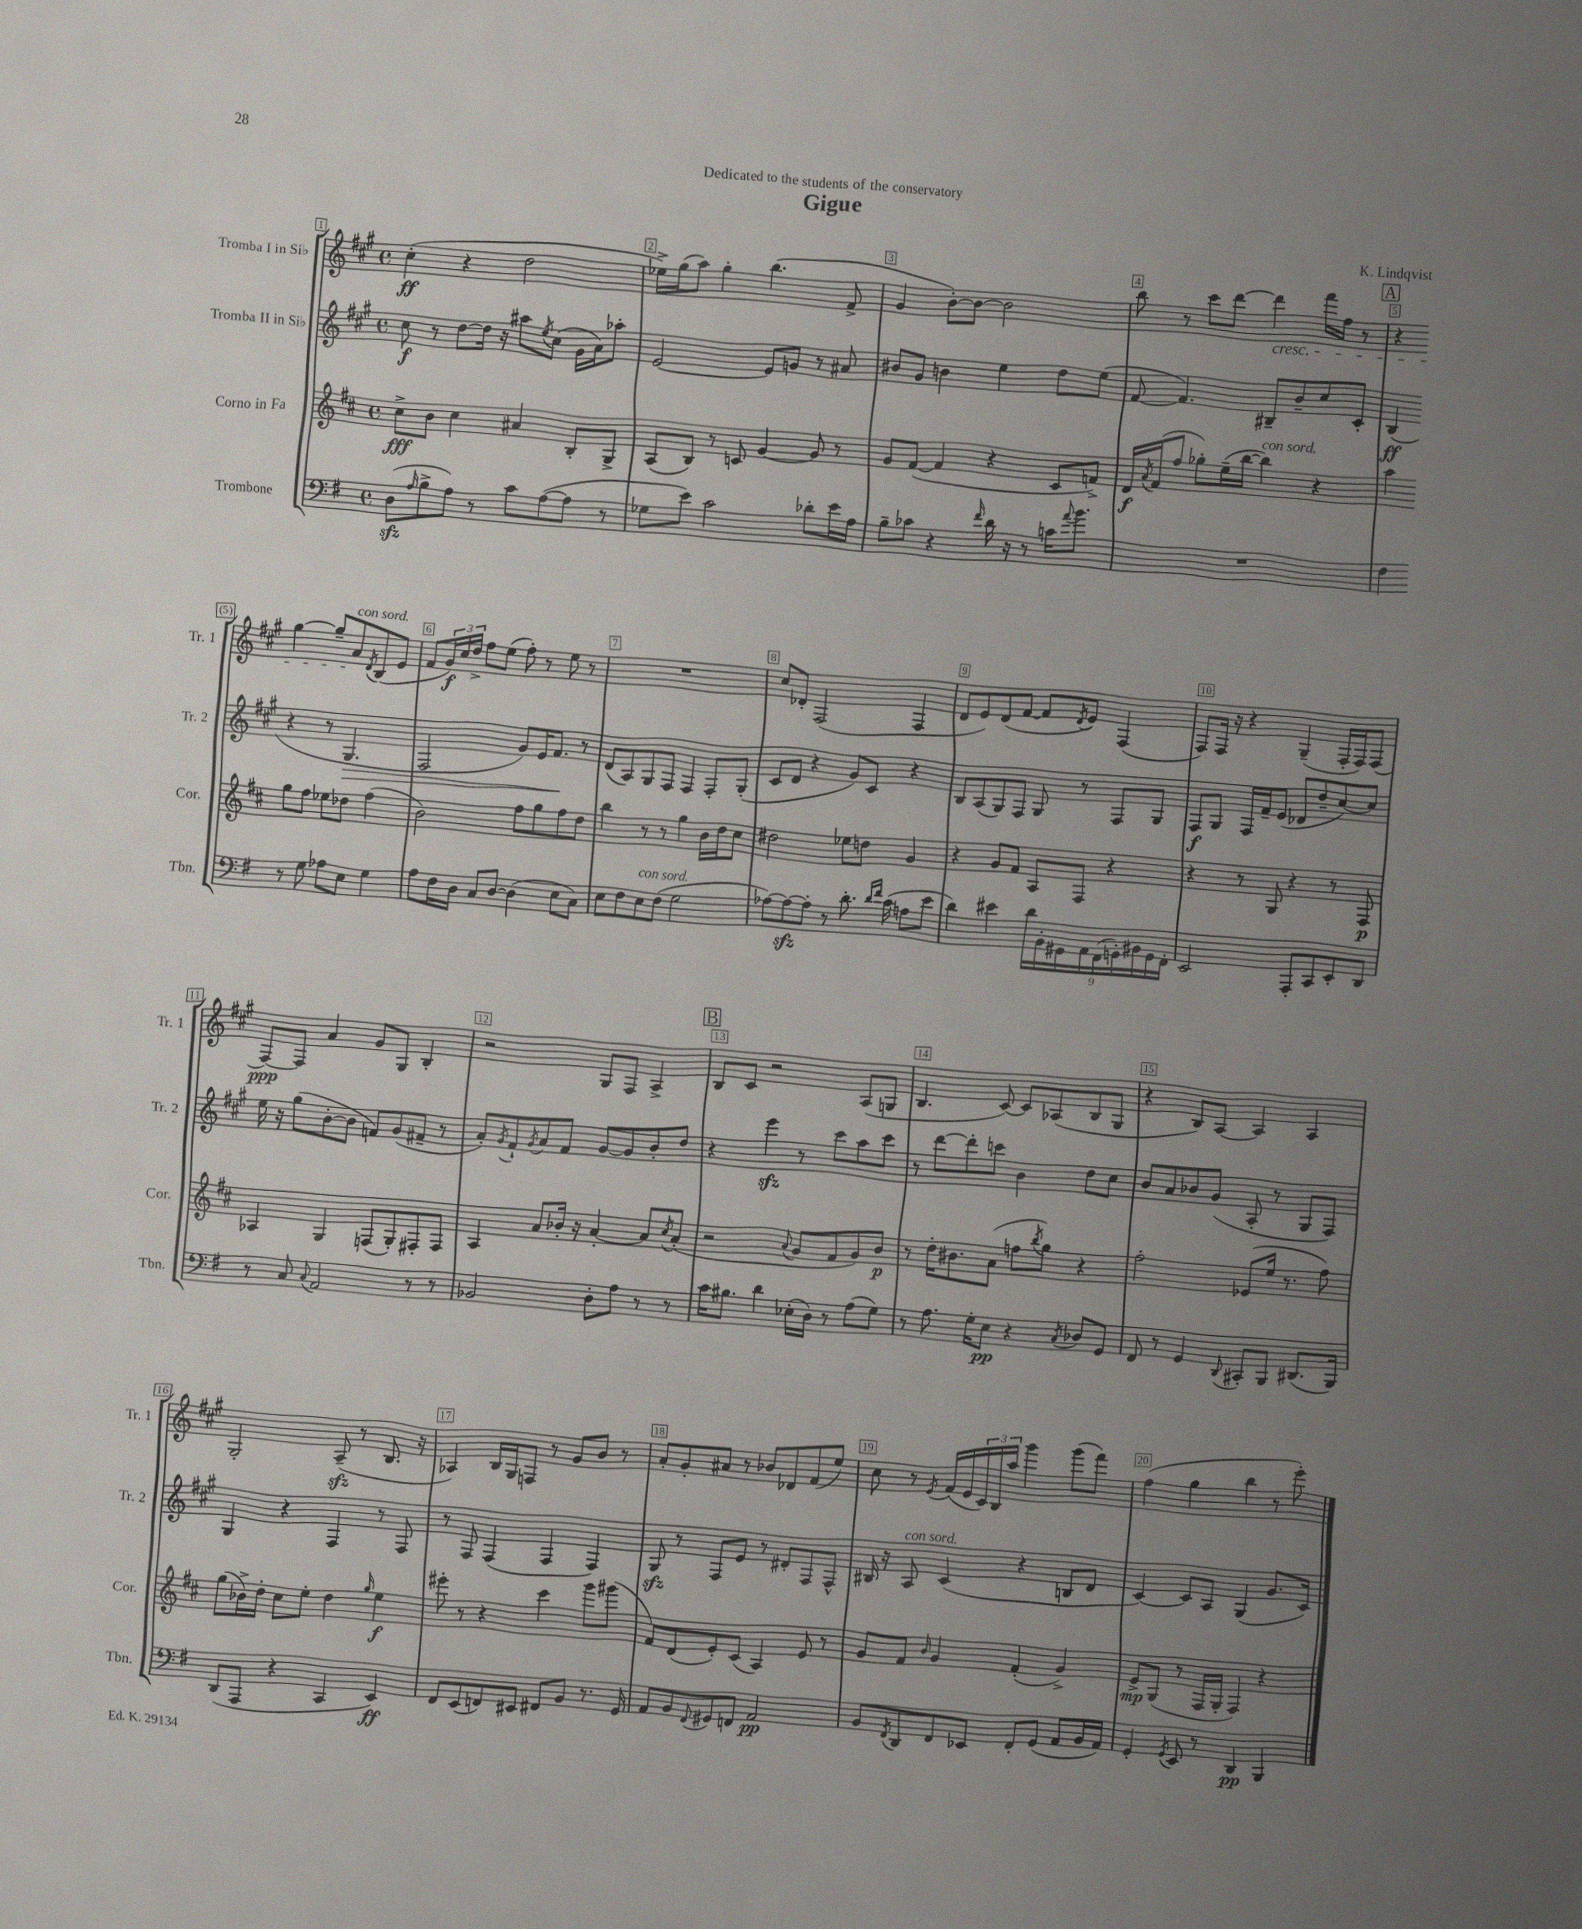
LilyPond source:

\header { title = "Gigue" composer = "K. Lindqvist" dedication = "Dedicated to the students of the conservatory" }
<<
\new StaffGroup <<
\new Staff = "s0" \with { instrumentName = "Tromba I in Sib" shortInstrumentName = "Tr. 1" } {
    \clef treble \key a \major \defaultTimeSignature \time 4/4
    cis''4-.\ff( r4 d''2 |
    ees''16->) gis''16( a''8) gis''4-. b''4.( fis'8-> |
    gis'4 b'8~-.) b'8~ b'2 |
    b''8 r8 cis'''8 d'''8~ d'''4\cresc fis'''16 fis''16 r8 |
    \mark \markup { \box "A" } r4 gis''4~ gis''8-- a'8\!^\markup { \italic "con sord." } \acciaccatura { d'8 } b8( e'8 |
    fis'8 \tuplet 3/2 { gis'16\f) cis''16 d''16-> } fis''8 e''8( fis''8-.) r8 e''8 r8 |
    R1 |
    cis''8 des'8-. fis2( fis4 |
    d'8 e'8) d'8( fis'8~ fis'8 \acciaccatura { d'8 } e'8) fis4( |
    fis8) fis16 r16 r4 gis4--( fis16-. fis16) fis8( |
    fis8~\ppp) fis8 a'4 gis'8 gis8 b4-. |
    r2 gis8 fis8 a4-> |
    \mark \markup { \box "B" } b8 cis'8 r2 a8( g8 |
    b4. cis'8~) cis'8 aes8( b8 gis8 |
    r4 b8) a8~ a4 a4 |
    gis2-. a8--\sfz( r8 b8. r16 |
    aes4) b16 gis16 f8 r8 gis'8 b'8 r8 |
    a'8-. gis'8-. ais'8 r8 bes'8 des'8 fis'8( e''8) |
    cis''8 r8 \acciaccatura { e'8 } fis'16( e'16 \tuplet 3/2 { cis'16) b16 a''16 } gis'''4 gis'''8( fis'''8) |
    fis''4( gis''4 b''4 r8 e'''8-.) \bar "|." |
}
\new Staff = "s1" \with { instrumentName = "Tromba II in Sib" shortInstrumentName = "Tr. 2" } {
    \clef treble \key a \major \defaultTimeSignature \time 4/4
    cis''8\f r8 d''8~ d''16 r16 ais''8 \acciaccatura { e''8 } cis''8( gis'16 a'16) aes''8-. |
    e'2~ e'8 g'8 r8 ais'8 |
    bis'8 gis'8 b'4 e''4 d''8 e''8( |
    fis'8~ fis'4.) bis8-- b'8-- cis''8 cis'8-. |
    \mark \markup { \box "A" } b4\ff( r4 r8 gis4.\> |
    fis2 gis'8) e'16 fis'8.\! r8 |
    d'8( a8) gis8 fis8 fis4 fis8-. gis8-.( |
    cis'8 d'8 r4 gis'8) cis'8 r4 |
    b8 a8( gis8) fis8 gis8 r8 fis8 gis8 |
    fis8\f gis8 fis16 fis'16-- e'8( des'8 d''8-- cis''8~) cis''8 |
    e''16 r16 gis''8( b'8~-. b'8 f'8) gis'8( fis'8-- r8 |
    a'8-.) \acciaccatura { gis'8 } fis'8-! \acciaccatura { gis'8 } a'8 fis'8 gis'8~ gis'8 b'8-. d''8 |
    \mark \markup { \box "B" } r4 e'''4\sfz r8 cis'''8 a''8 cis'''8 |
    r8 d'''8~ d'''8-. c'''8 b'4 d''8 cis''8 |
    b'8 a'8 bes'8 gis'8( a8-. r8 gis8 fis8) |
    gis4 r4 fis4 r8 fis8 |
    r8 fis8 fis4( fis4 fis4) |
    gis8\sfz r8 fis8 e'8 r8 dis'8-. fis8 fis8-^ |
    bis16 r16 a8^\markup { \italic "con sord." } cis'4( r4 b8 d'8 |
    cis'4~) cis'8 a8 gis4( gis'8. cis'16) \bar "|." |
}
\new Staff = "s2" \with { instrumentName = "Corno in Fa" shortInstrumentName = "Cor." } {
    \clef treble \key d \major \defaultTimeSignature \time 4/4
    cis''8->\fff b'8 cis''4 ais'4 b8-. g8-> |
    a8( b8) r8 c'8 g'4~ g'8 r8 |
    g'8 fis'8~( fis'4 r4 cis'8 f'8->) |
    d'16\f \acciaccatura { a'8 } fis'16( fis''8 ges''8-.) e''16--( b''16~ b''4^\markup { \italic "con sord." }) r4 |
    \mark \markup { \box "A" } a''4 g''8 fis''8 ees''8 des''8 fis''4( |
    b'2) fis''8 g''8 fis''8 d''8 |
    b''4 r8 r8 g''4 b'16 d''16 cis''8 |
    dis''2 ees''8 d''8 g'4 |
    r4 g'8 fis'8 a8 fis8 r4 |
    r4 r8 g8 r4 r8 fis8\p |
    aes4 g4 f8( g8-.) fis8-. fis8 |
    a4 a'8 bes'16-. r16 a'4~-. a'8 \acciaccatura { cis''8 } a'8-.( |
    \mark \markup { \box "B" } r2 \appoggiatura { a'8 } g'8 fis'8 g'8) b'8\p |
    r8 d''16-. bis'8. a'8( f''8 \acciaccatura { b''8 } g''8) r4 |
    fis''2-. ees'8( e''16 r8. fis''8) |
    g''8( bes'16->) d''16-. cis''8 e''8-. d''4 \grace { g''16 } e''4\f |
    eis'''8-. r8 r4 cis'''4 g'''8 gis'''8( |
    fis'8) d'8( e'8-.) cis'8( a4) e'8 r8 |
    g'8 fis'8 \grace { b'16 } g'4 fis'4-.( g'4->) |
    e'8->\mp g8( r8 fis16 g16-. fis4) r4 \bar "|." |
}
\new Staff = "s3" \with { instrumentName = "Trombone" shortInstrumentName = "Tbn." } {
    \clef bass \key g \major \defaultTimeSignature \time 4/4
    d8\sfz( \grace { a16 } b8-> a8) r8 c'8 a8~( a8 r8 |
    ges8 e'8) c'2 des'8-. e'16 a16 |
    b8-- ces'8 r4 \grace { fis'16 } d'16 r16 r8 c'16 \appoggiatura { a'8 } b'8. |
    R1 |
    \mark \markup { \box "A" } fis4 r8 g8 aes8 e8 g4 |
    a8 fis16 d16 c8 d8~ d4( e8 c8) |
    e8 fis8 e8^\markup { \italic "con sord." } fis8( g2 |
    aes8~) aes8~\sfz aes8-. r8 d'8.-. \grace { d'16 fis'16 } c'16( a8 e'8 |
    d'4) eis'4 \tuplet 9/8 { d'16 b,16-. gis,16 a,16 fis,16( g,16-.) bis,16 g,16 fis,16-. } |
    e,2 a,,8-. c,8 e,8-. d,8 |
    r8 c8 \appoggiatura { c8 } a,2 r8 r8 |
    bes,2 d8-. a8 r8 r8 |
    \mark \markup { \box "B" } c'16 bis8. d'4 ees16-.( d16) r8 a8( g8) |
    r8 a8. g16-. e8\pp r4 \acciaccatura { c8 } des8 g,8 |
    fis,8 r8 g,4 \appoggiatura { d,8 } cis,8-. b,,8 dis,8.( b,,16) |
    d,8( a,,8 r4 c,4 e,4\ff) |
    fis,8 e,8( f,8) eis,8 fis,8 b,8 r8. g,16 |
    a,8 b,8 \appoggiatura { fis,8 } gis,8 f,8 a,2\pp |
    b,8 \acciaccatura { fis,8 } d,8 fis,8 ees,8 fis,8-. g,8( a,8 b,16 a,16) |
    g,4-. \acciaccatura { g,8 } e,8 r8 d,4\pp b,,4 \bar "|." |
}
>>
>>
\layout { \context { \Score \override BarNumber.break-visibility = ##(#f #t #t) barNumberVisibility = #all-bar-numbers-visible \override BarNumber.stencil = #(make-stencil-boxer 0.1 0.3 ly:text-interface::print) } }
